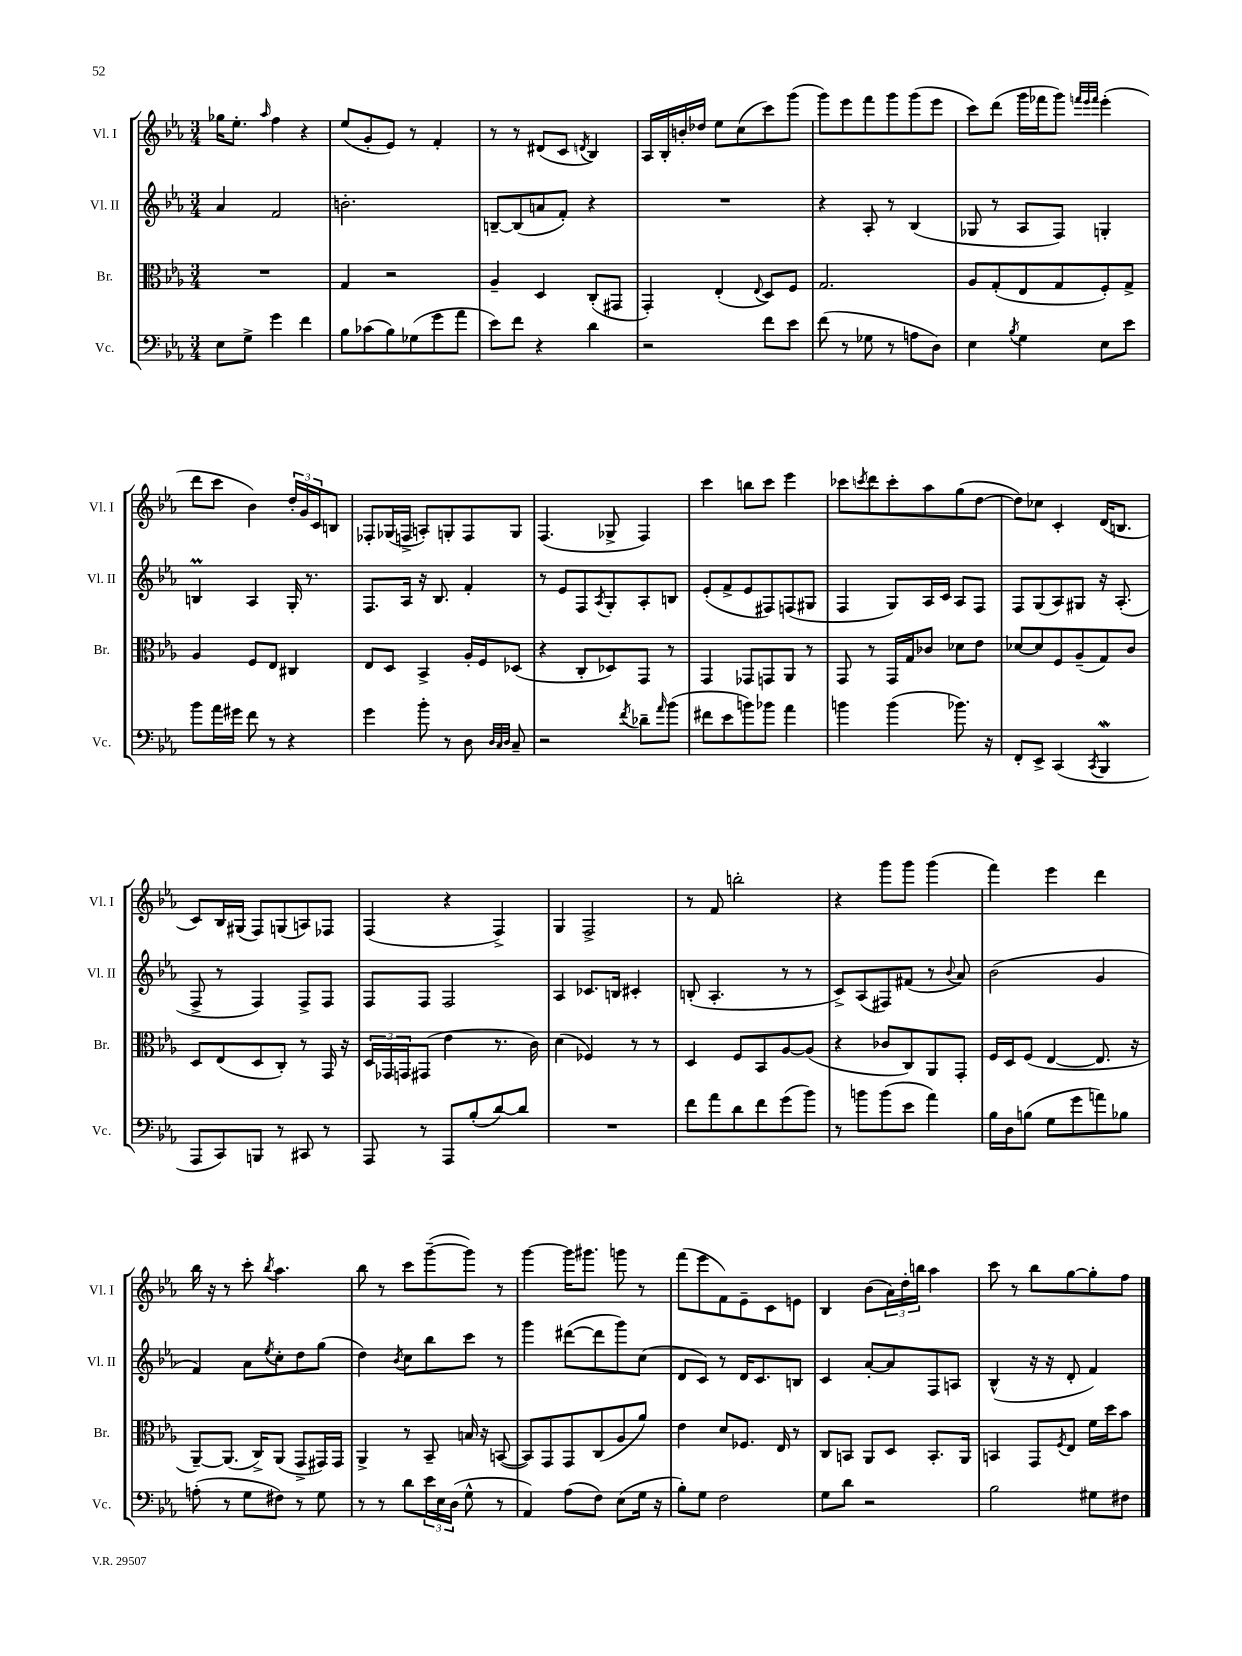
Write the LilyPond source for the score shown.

<<
\new StaffGroup <<
\new Staff = "s0" \with { instrumentName = "Vl. I" shortInstrumentName = "Vl. I" } {
    \clef treble \key ees \major \numericTimeSignature \time 3/4
    ges''16 ees''8.-. \grace { aes''16 } f''4 r4 |
    ees''8( g'8-. ees'8) r8 f'4-. |
    r8 r8 dis'8( c'8 \acciaccatura { d'8 } bes4) |
    aes16 bes16-. b'16-. des''16 ees''8 c''8( c'''8) g'''8( |
    g'''8) ees'''8 f'''8 g'''8 g'''8( ees'''8 |
    c'''8) d'''8( g'''16 fes'''16 g'''8) \grace { f'''32 ees'''32 f'''32 } ees'''4-.( |
    d'''8 c'''8 bes'4) \tuplet 3/2 { d''16-. g'16 c'16 } b8 |
    fes8-. ges16( f16-> a8-.) g8-. f8 g8 |
    f4.( ges8-> f4) |
    c'''4 b''8 c'''8 ees'''4 |
    ces'''8 \acciaccatura { c'''8 } d'''8 c'''8-. aes''8 g''8( d''8~ |
    d''8) ces''8 c'4-. d'16( b8. |
    c'8) bes16 gis16( f8) g8( a8) fes8 |
    f4( r4 f4->) |
    g4 f2-> |
    r8 f'8 b''2-. |
    r4 g'''8 g'''8 g'''4( |
    f'''4) ees'''4 d'''4 |
    bes''16 r16 r8 c'''8-. \acciaccatura { bes''8 } aes''4. |
    bes''8 r8 c'''8 g'''8~--( g'''8) r8 |
    g'''4~ g'''16 gis'''8. g'''8 r8 |
    f'''8( ees'''8 f'8) ees'8-- c'8 e'8 |
    bes4 bes'8( \tuplet 3/2 { aes'16) d''16-. b''16 } aes''4 |
    c'''8 r8 bes''8 g''8~ g''8-. f''8 \bar "|." |
}
\new Staff = "s1" \with { instrumentName = "Vl. II" shortInstrumentName = "Vl. II" } {
    \clef treble \key ees \major \numericTimeSignature \time 3/4
    aes'4 f'2 |
    b'2.-. |
    b8~-- b8( a'8 f'8-.) r4 |
    R2. |
    r4 aes8-. r8 bes4( |
    ges8 r8 aes8 f8) g4-. |
    b4\prall aes4 g16-. r8. |
    f8. aes16 r16 bes8. f'4-. |
    r8 ees'8 f8 \acciaccatura { aes8 } g8-. aes8-. b8 |
    ees'8-.( f'8-> ees'8 fis8) f8( gis8 |
    f4 g8) aes16 c'16 aes8 f8 |
    f8 g8( aes8) gis8 r16 aes8.-.( |
    f8-> r8 f4) f8-> f8 |
    f8 f8 f2 |
    aes4 ces'8. b16 cis'4-. |
    b8-.( aes4.-. r8 r8 |
    c'8->) aes8( fis8) fis'8( r8 \appoggiatura { bes'8 } aes'8) |
    bes'2( g'4 |
    f'4) aes'8 \acciaccatura { ees''8 } c''8-. d''8 g''8( |
    d''4) \acciaccatura { bes'8 } c''8 bes''8 c'''8 r8 |
    g'''4 dis'''8~( dis'''8 g'''8) c''8( |
    d'8 c'8) r8 d'16 c'8. b8 |
    c'4 aes'8~-. aes'8 f8 a8 |
    bes4-^( r16 r16 d'8-. f'4) \bar "|." |
}
\new Staff = "s2" \with { instrumentName = "Br." shortInstrumentName = "Br." } {
    \clef alto \key ees \major \numericTimeSignature \time 3/4
    R2. |
    g4 r2 |
    aes4-- d4 c8-.( gis,8 |
    g,4-.) ees4-.( \appoggiatura { ees8 } d8) f8 |
    g2. |
    aes8 g8-.( ees8 g8 f8-.) g8-> |
    aes4 f8 ees8 cis4 |
    ees8 d8 bes,4-> aes16-. f16 des8( |
    r4 c8-. des8) g,8 r8 |
    g,4 ges,8 g,8 aes,8 r8 |
    g,8 r8 g,16 g16 ces'8 des'8 ees'8 |
    des'8~ des'8 f8 aes8--( g8) c'8 |
    d8 ees8( d8 c8-.) r8 g,16 r16 |
    \tuplet 3/2 { d16 ges,16 g,16 } gis,8( ees'4 r8. c'16) |
    d'4( fes4) r8 r8 |
    d4 f8 bes,8 aes8~ aes8( |
    r4 ces'8 c8) aes,8 g,8-. |
    f16 d16 f8( ees4~ ees8. r16 |
    aes,8~--) aes,8.( c16->) aes,8( g,8-> gis,16) gis,16 |
    aes,4-> r8 bes,8-- b16 r16 b,8~( |
    b,8) g,8 g,8 c8( aes8 aes'8) |
    ees'4 d'8 fes8. ees16 r8 |
    c8 b,8 aes,8 d8 b,8.-. aes,16 |
    b,4 g,8 \acciaccatura { f8 } ees8 f'16 d''16 bes'8 \bar "|." |
}
\new Staff = "s3" \with { instrumentName = "Vc." shortInstrumentName = "Vc." } {
    \clef bass \key ees \major \numericTimeSignature \time 3/4
    ees8 g8-> g'4 f'4 |
    bes8 ces'8( bes8) ges8( g'8 aes'8 |
    ees'8) f'8 r4 d'4 |
    r2 f'8 ees'8 |
    f'8( r8 ges8 r8 a8 d8) |
    ees4 \acciaccatura { bes8 } g4 ees8 ees'8 |
    bes'8 aes'16 gis'16 f'8 r8 r4 |
    g'4 bes'8-. r8 d8 \grace { d32 c32 d32 } c8-- |
    r2 \acciaccatura { f'8 } des'8-- \grace { aes'16 } bes'8( |
    fis'8 ees'8 b'8) bes'8 aes'4 |
    b'4 b'4( bes'8.) r16 |
    f,8-. ees,8-> c,4( \acciaccatura { c,8 } bes,,4\mordent |
    aes,,8 c,8) b,,8 r8 cis,8 r8 |
    aes,,8 r8 aes,,8 bes8-.( d'8~) d'8 |
    R2. |
    f'8 aes'8 d'8 f'8 g'8( bes'8) |
    r8 b'8 b'8( ees'8 aes'4) |
    bes16 d16 b8( g8 g'8 a'8) bes8 |
    a8-.( r8 g8 fis8) r8 g8 |
    r8 r8 d'8 \tuplet 3/2 { ees'16 ees16 d16( } g8-^ r8 |
    aes,4) aes8( f8) ees8( g16 r16 |
    bes8-.) g8 f2 |
    g8 d'8 r2 |
    bes2 gis8 fis8 \bar "|." |
}
>>
>>
\layout { \context { \Score \remove "Bar_number_engraver" } }
